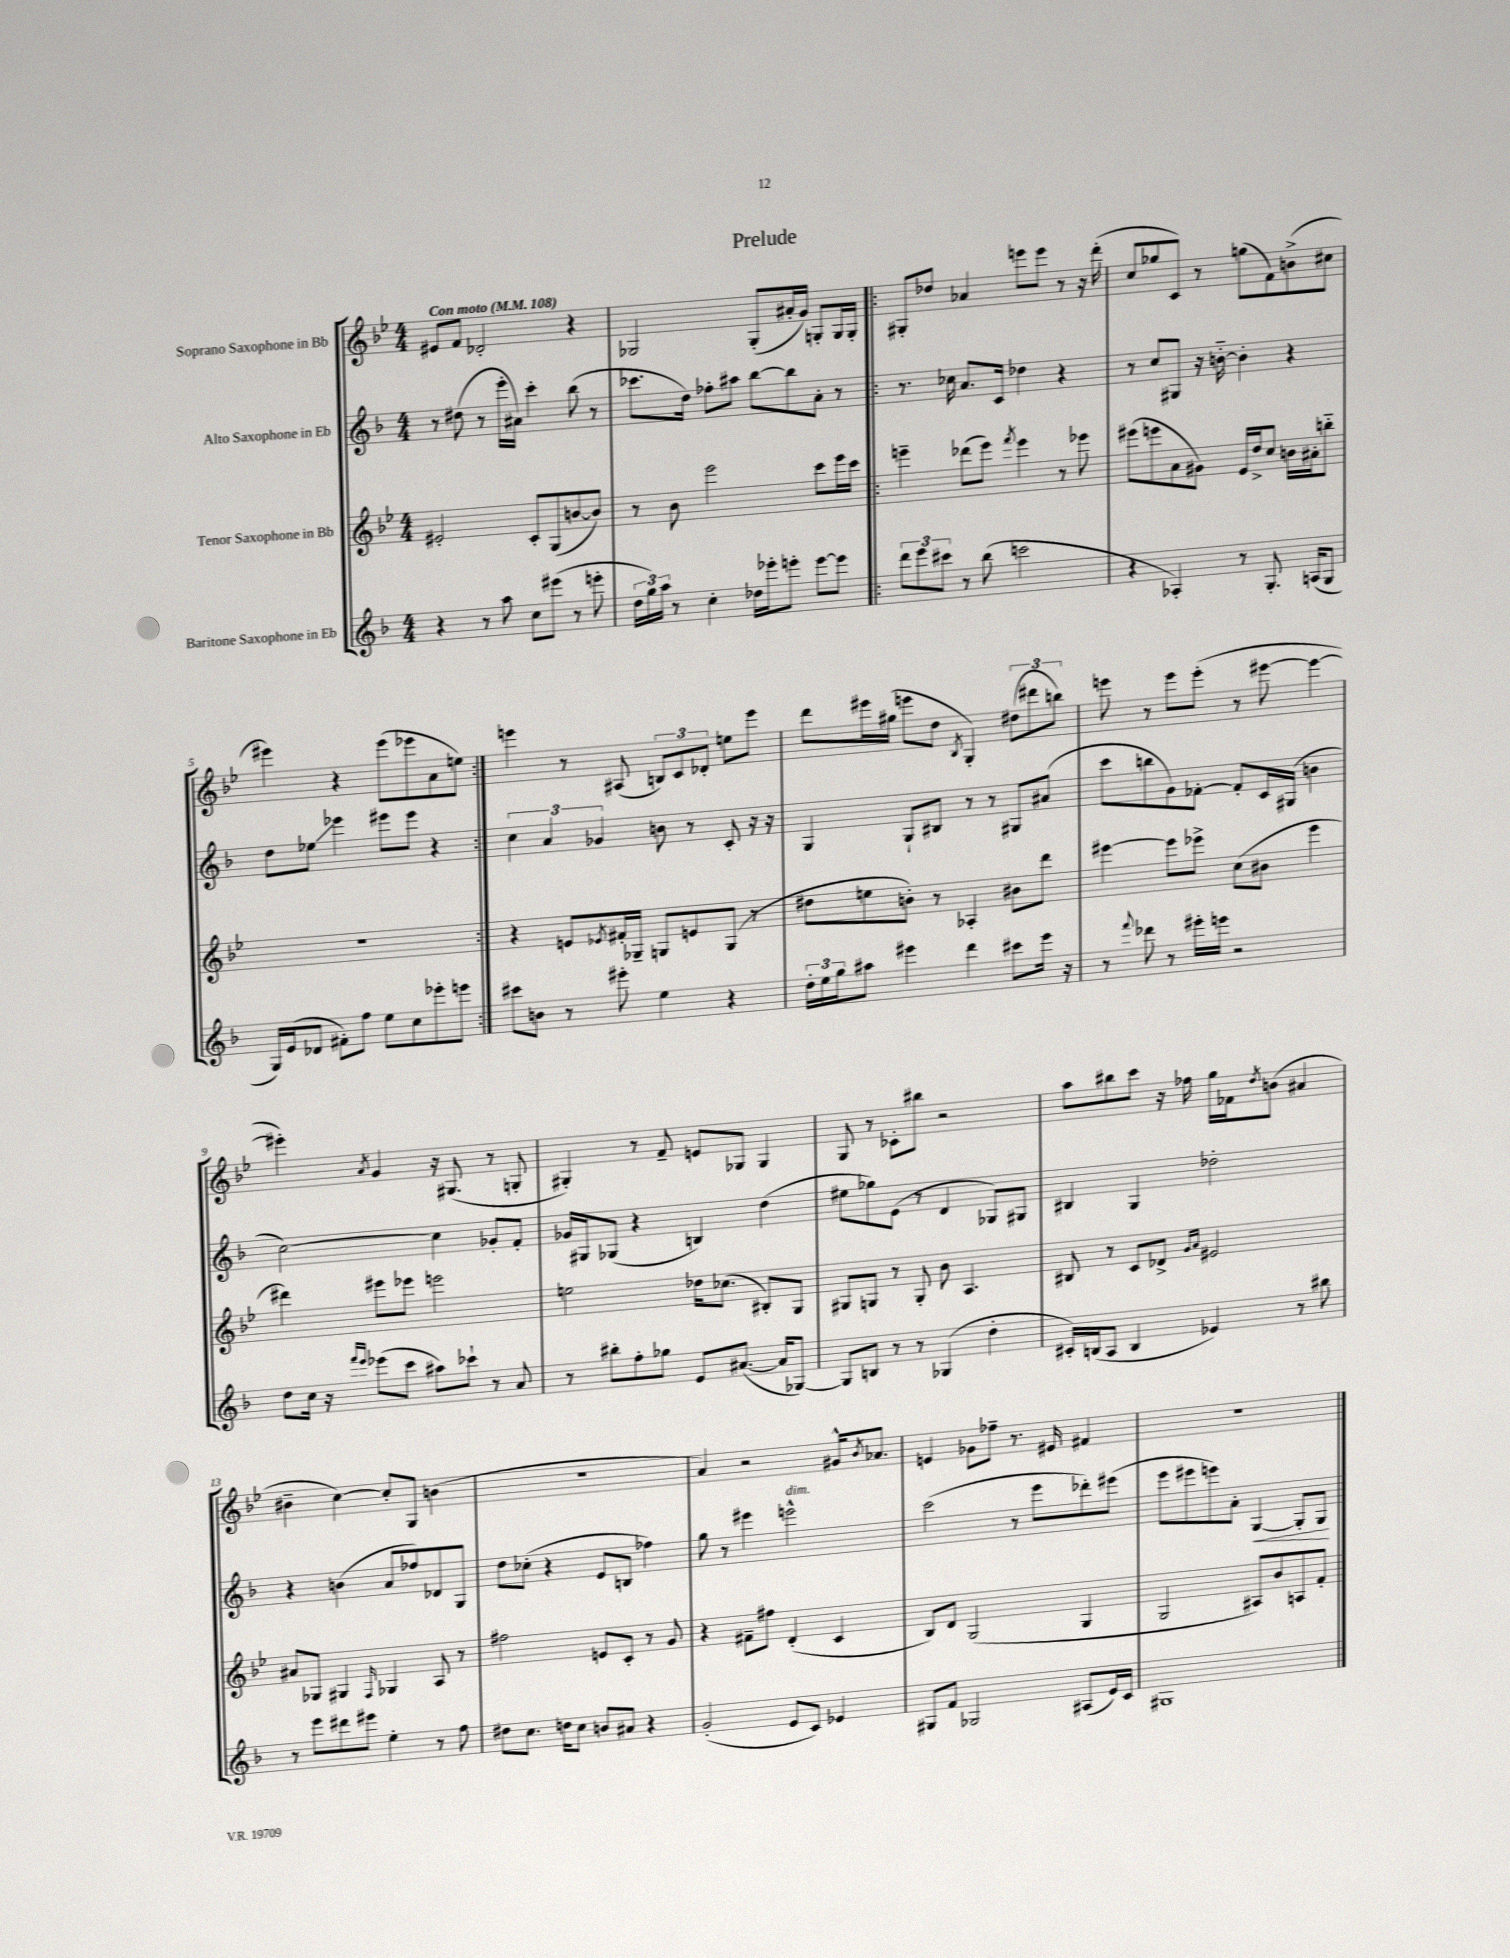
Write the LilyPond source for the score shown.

\header { title = "Prelude" }
<<
\new StaffGroup <<
\new Staff = "s0" \with { instrumentName = "Soprano Saxophone in Bb" } {
    \clef treble \key bes \major \numericTimeSignature \time 4/4 \tempo "Con moto" 4 = 108
    eis'8 f'8 des'2-. r4 |
    ges2 ges8-.( ais'16-. g'16) g8-. g16 g16-. |
    \repeat volta 2 { gis8-. des''8 aes'4 e'''8 e'''8 r8 r16 d'''16-.( |
    c''8 ges''8 c'8) r8 g''8( f'8) b'8->( cis''8 |
    eis'''4) r4 eis'''8( ees'''8 a'8 e''8) | }
    e'''4 r8 ais8( \tuplet 3/2 { b8) c'8 des'8-. } e''8 e'''8 |
    d'''8 eis'''16 gis''16( e'''8 d''8 \acciaccatura { bes8 } g4-.) \tuplet 3/2 { dis''8( dis'''8 b''8) } |
    e'''8 r8 e'''8 e'''8-.( r8 eis'''8~ eis'''4~ |
    eis'''4-.) \acciaccatura { a'8 } g'4 r16 gis8.( r8 g8-. |
    gis4-.) r8 f'8-- e'8 ges8 ges4 |
    g8 r8 ces'8-. bis''8 r2 |
    a''8 bis''8 c'''8 r16 fes''16 g''16 fes'16 \acciaccatura { d''8 } b'8( ais'4 |
    bis'4-- c''4~) c''8-. g8 b'4( |
    R1 |
    a'4) r2 gis'16-^ \acciaccatura { bes'8 } aes'8. |
    e'4 ges'8 fes''8-- r8. eis'16 fis'4 |
    r1 \bar "|." |
}
\new Staff = "s1" \with { instrumentName = "Alto Saxophone in Eb" } {
    \clef treble \key f \major \numericTimeSignature \time 4/4
    r8 dis''8( r8 e'''16-. ais'16) c'''4-. bes''8( r8 |
    ces'''8. d''16) fes''8-. ais''8 bes''8~ bes''8 a'8-. r8 |
    \repeat volta 2 { r8. ces''16 a'8. c'16 des''4 r4 |
    r8 c''8 gis8 r16 b'16~-_ b'4-. r4 |
    d''8 ees''8\glissando ees'''4 eis'''8 eis'''8 r4 | }
    \tuplet 3/2 { c''4 a'4 ges'4 } b'8 r8 c'8-. r16 r16 |
    g4 g8-! bis8 r8 r8 gis8 ais'8( |
    c'''8 b''8 g'8) fes'8~-. fes'8-. c'16 gis16( b'4 |
    c''2~) c''4 ges'8-. f'8-. |
    ges'16 gis16 ges8( r4 b4) d''4( |
    eis''8 ges''8) e'8( r8 d'4 ges8) gis8 |
    bis4 g4 des''2-. |
    r4 b'4( a'8 fes''8) des'8 g8 |
    d''8 ces''8-.( r4 e'8 b8 fes''4) |
    g''8 r8 eis'''4 e'''2-^^\markup { \italic "dim." } |
    c'''2( r8 e'''8 des'''8-.) eis'''8( |
    e'''8 eis'''8 e'''8) a'8-. g4~\< g8-. g8\! \bar "|." |
}
\new Staff = "s2" \with { instrumentName = "Tenor Saxophone in Bb" } {
    \clef treble \key bes \major \numericTimeSignature \time 4/4
    eis'2-. c'8-. g8( b'8~ b'8) |
    r8 bes'8 ees'''2 c'''8 ees'''16 c'''16 |
    \repeat volta 2 { e'''4-- des'''8( e'''8) \acciaccatura { f'''8 } e'''4 r8 ees'''8 |
    eis'''8( e'''8 a'8 gis'8) ees'16 d''16-> c''8 b'16 ais'16-. b''8-_ |
    R1 | }
    r4 e'8 \acciaccatura { ees'8 } fis'16-. ges16-- g8 e'8 g8( r8 |
    dis''8 e''8 b'8-.) r8 aes4-. bis'8 d'''8 |
    eis'''4~ eis'''8 ees'''8-> c''8( bis'8 ees'''4 |
    dis'''4) eis'''8 ees'''8 e'''2 |
    e''2 des''16 ces''8.( bis8-.) g8 |
    gis8 g8 r8 g8-. bes'8 a4. |
    bis8 r8 c'8 des'8-> \grace { g'16 a'16 } eis'2 |
    ais'8 ges8 gis4 \grace { f16 } ges4 a8 r8 |
    fis''2 e'8 c'8-. r8 g'8 |
    r4 fis'8-- fis''8 d'4-.( c'4 |
    bes8) d'8 g2( g4 |
    g2 ais8) bes'8 a8 f'8-. \bar "|." |
}
\new Staff = "s3" \with { instrumentName = "Baritone Saxophone in Eb" } {
    \clef treble \key f \major \numericTimeSignature \time 4/4
    r4 r8 a''8 c''8 eis'''8( r8 e'''8-. |
    \tuplet 3/2 { d''16 g''16) a''16 } r8 c''4-. des''16 ees'''16-. e'''8-. e'''8~ e'''8 |
    \repeat volta 2 { \tuplet 3/2 { d'''8 e'''8 cis'''8 } r8 bes''8( c'''2 |
    r4 aes4-.) r8 g8.-. a16( g8 |
    g16) e'16( des'8 fis'8-.) f''8 e''8 c''8 ees'''8-. e'''8 | }
    cis'''8 b'8 r8 eis'''8-. e''4 r4 |
    \tuplet 3/2 { d''16-. e''16 g''16 } ais''8 eis'''4 d'''4 cis'''8 eis'''16 r16 |
    r8 \appoggiatura { f'''8 } des'''8 r8 eis'''16-. e'''16 r2 |
    d''8 c''16 r16 \grace { f'''16 e'''16 } ees'''8( c'''8 ais''8) ces'''8-! r8 a'8 |
    r8 bis''8-. f''8-. ges''8 e'8 ais'8.~( ais'16 ges8~) |
    ges8 b8 r8 r8 ges4( d''4-. |
    cis'16-.) b16( a8 b4 ees'4) r8 bis''8 |
    r8 e'''8 dis'''8 eis'''8 e''4-. r8 f''8 |
    dis''8 c''8. d''16 c''8 b'8 ais'8 r4 |
    g'2-.( e'8 c'8) ees'4 |
    gis8 f'8 ges2 ais8( e'16) c'16 |
    gis1 \bar "|." |
}
>>
>>
